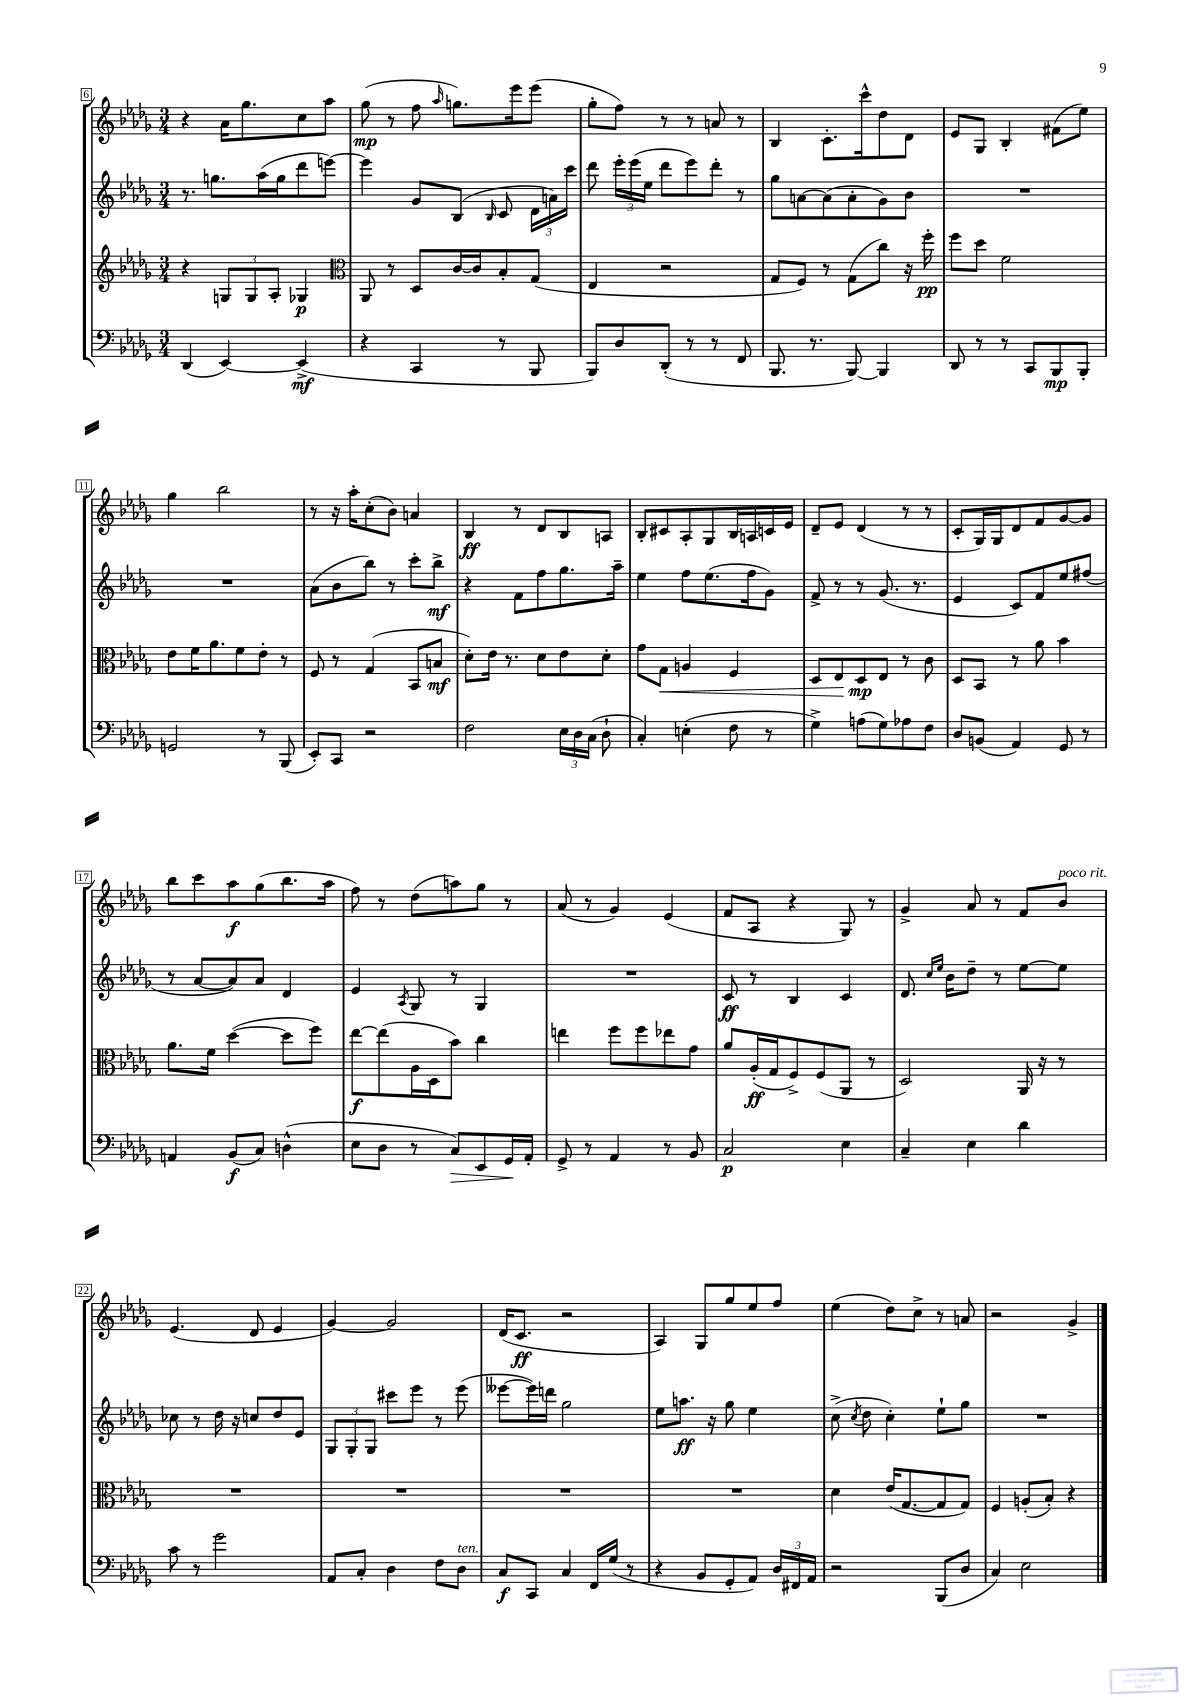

**kern	**dynam	**kern	**dynam	**kern	**dynam	**kern	**dynam
*part4	*part4	*part3	*part3	*part2	*part2	*part1	*part1
*staff4	*staff4	*staff3	*staff3	*staff2	*staff2	*staff1	*staff1
*clefF4	*	*clefG2	*	*clefG2	*	*clefG2	*
*k[b-e-a-d-g-]	*	*k[b-e-a-d-g-]	*	*k[b-e-a-d-g-]	*	*k[b-e-a-d-g-]	*
*M3/4	*	*M3/4	*	*M3/4	*	*M3/4	*
=6	=6	=6	=6	=6	=6	=6	=6
(4DD-/	.	4r	.	8.r	.	4r	.
.	.	.	.	8.ggn\L	.	.	.
[4EE-/)	.	12Gn/L	.	.	.	16a-\KL	.
.	.	.	.	.	.	8.gg-\	.
.	.	12G/	.	.	.	.	.
.	.	.	.	(16aa-\L	.	.	.
.	.	12A-'/J	.	.	.	.	.
.	.	.	.	16gg\J	.	.	.
(4EE-^/]	mf	4G-X/	p	8ddd-\	.	8cc\	.
.	.	.	.	[8eeen\J)	.	8aa-\J	.
=7	=7	=7	=7	=7	=7	=7	=7
*	*	*clefC3	*	*	*	*	*
4r	.	8AA-/	.	4eee\]	.	(8gg-\	mp
.	.	8r	.	.	.	8r	.
4CC/	.	8D-/L	.	8g-/L	.	8ff\	.
.	.	.	.	.	.	16qqaa-/	.
.	.	[16c/L	.	(8B-/J	.	8.ggn\L)	.
.	.	16c/J]	.	.	.	.	.
.	.	.	.	16qqB-/	.	.	.
8r	.	8B-'/	.	8c/	.	.	.
.	.	.	.	.	.	16eee-\k	.
8BBB-/	.	(8G-/J	.	24d-\LL	.	(8eee-\J	.
.	.	.	.	24an\)	.	.	.
.	.	.	.	24ccc\JJ	.	.	.
=8	=8	=8	=8	=8	=8	=8	=8
8BBB-/L)	.	4E-/	.	8ddd-\	.	8gg-'\L	.
8D-/	.	.	.	24eee-'\LL	.	8ff\J)	.
.	.	.	.	(24eee-\	.	.	.
.	.	.	.	24ee-\JJ	.	.	.
(8DD-'/J	.	2r	.	8ddd-\L	.	8r	.
8r	.	.	.	8eee-\)	.	8r	.
8r	.	.	.	8ddd-'\J	.	8an/	.
8FF/	.	.	.	8r	.	8r	.
=9	=9	=9	=9	=9	=9	=9	=9
8.BBB-/	.	8G-/L	.	8gg-\L	.	4B-/	.
.	.	8F/J)	.	[8an\	.	.	.
8.r	.	.	.	.	.	.	.
.	.	8r	.	(8a\]	.	8.c'\L	.
[8BBB-/)	.	(8G-\L	.	8a'\	.	.	.
.	.	.	.	.	.	16ccc^^\k	.
4BBB-/]	.	8cc\J)	.	8g-\)	.	8dd-\	.
.	.	16r	.	8b-\J	.	8d-\J	.
.	.	16ff'\	pp	.	.	.	.
=10	=10	=10	=10	=10	=10	=10	=10
8DD-/	.	8ff\L	.	2.r	.	8e-/L	.
8r	.	8dd-\J	.	.	.	8G-/J	.
8r	.	2f\	.	.	.	4B-'/	.
8CC/L	.	.	.	.	.	.	.
8BBB-/	mp	.	.	.	.	(8f#X\L	.
8BBB-'/J	.	.	.	.	.	8ee-\J)	.
!!LO:LB:g=z
=11	=11	=11	=11	=11	=11	=11	=11
2GGn/	.	8e-\L	.	2.r	.	4gg-\	.
.	.	16f\K	.	.	.	.	.
.	.	8.a-\	.	.	.	.	.
.	.	.	.	.	.	2bb-\	.
.	.	8f\	.	.	.	.	.
8r	.	8e-'\J	.	.	.	.	.
(8BBB-/	.	8r	.	.	.	.	.
=12	=12	=12	=12	=12	=12	=12	=12
8EE-'/L)	.	8F/	.	(8a-\L	.	8r	.
8CC/J	.	8r	.	8b-\	.	16r	.
.	.	.	.	.	.	16aa-'\KL	.
2r	.	(4G-/	.	8bb-\J)	.	(8cc'\	.
.	.	.	.	8r	.	8b-\J)	.
.	.	8BB-/L	.	8ccc'\L	.	4an/	.
.	.	8Bn/J	mf	8bb-^\J	mf	.	.
=13	=13	=13	=13	=13	=13	=13	=13
2F\	.	8d-'\L)	.	4r	.	4B-/	ff
.	.	16e-\Jk	.	.	.	.	.
.	.	8.r	.	.	.	.	.
.	.	.	.	8f\L	.	8r	.
.	.	8d-\L	.	8ff\	.	8d-/L	.
24E-\LL	.	8e-\	.	8.gg-\	.	8B-/	.
24D-\	.	.	.	.	.	.	.
(24C\JJ	.	.	.	.	.	.	.
8D-`\	.	8d-'\J	.	.	.	8An/J	.
.	.	.	.	16aa-~\Jk	.	.	.
=14	=14	=14	=14	=14	=14	=14	=14
4C'/)	.	8g-\L	.	4ee-\	.	8B-'/L	.
!	!	!	!LO:HP:b	!	!	!	!
.	.	8G-\J	<	.	.	8c#X/	.
(4En'\	.	4An/	.	8ff\L	.	8A-'/	.
.	.	.	.	(8.ee-\	.	8G-/	.
8F\	.	4F/	.	.	.	16B-/L	.
.	.	.	.	16ff\k	.	16An/	.
8r	.	.	.	8g-\J)	.	16cn/	.
.	.	.	.	.	.	16e-/JJ	.
=15	=15	=15	=15	=15	=15	=15	=15
4G-^\)	.	8D-/L	.	8f^/	.	8d-~/L	.
.	.	8E-/	.	8r	.	8e-/J	.
(8An\L	.	8D-/	mp	8r	.	(4d-/	.
8G-\)	.	8E-/J	[	(8.g-/	.	.	.
8A-X\	.	8r	.	.	.	8r	.
.	.	.	.	8.r	.	.	.
8F\J	.	8c\	.	.	.	8r	.
=16	=16	=16	=16	=16	=16	=16	=16
8D-/L	.	8D-/L	.	4e-/	.	8c'/L	.
(8BBn/J	.	8BB-/J	.	.	.	16G-/L)	.
.	.	.	.	.	.	16G-/J	.
4AA-/)	.	8r	.	8c/L)	.	8d-/	.
.	.	8a-\	.	8f/	.	8f/	.
8GG-/	.	4b-\	.	8ee-/	.	[8g-/	.
8r	.	.	.	(8ff#X/J	.	8g-/J]	.
!!LO:LB:g=z
=17	=17	=17	=17	=17	=17	=17	=17
4AAn/	.	8.a-\L	.	8r	.	8bb-\L	.
.	.	.	.	[8a-/L	.	8ccc\	.
.	.	16f\Jk	.	.	.	.	.
(8BB-/L	f	([4dd-\	.	8a-/])	.	8aa-\	f
8C/J)	.	.	.	8a-/J	.	(8gg-\	.
(4Dn^^\	.	8dd-\L]	.	4d-/	.	8.bb-\	.
.	.	8ff\J)	.	.	.	.	.
.	.	.	.	.	.	16aa-\Jk	.
=18	=18	=18	=18	=18	=18	=18	=18
8E-\L	.	[8ee-\L	f	4e-/	.	8ff\)	.
8D-\J	.	(8ee-\]	.	.	.	8r	.
.	.	.	.	8qA-/	.	.	.
8r	.	16A-\L	.	8G-/	.	(8dd-\L	.
.	.	16D-\J	.	.	.	.	.
!	!LO:HP:b	!	!	!	!	!	!
8C/L)	>	8b-\J)	.	8r	.	8aan\)	.
8EE-/	.	4cc\	.	4G-/	.	8gg-\J	.
16GG-/L	.	.	.	.	.	8r	.
16AA-'/JJ	]	.	.	.	.	.	.
=19	=19	=19	=19	=19	=19	=19	=19
8GG-^/	.	4een\	.	2.r	.	(8a-/	.
8r	.	.	.	.	.	8r	.
4AA-/	.	8ff\L	.	.	.	4g-/)	.
.	.	8ff\	.	.	.	.	.
8r	.	8ee-X\	.	.	.	(4e-/	.
8BB-/	.	8g-\J	.	.	.	.	.
=20	=20	=20	=20	=20	=20	=20	=20
2C/	p	8a-/L	.	8c/	ff	8f/L	.
.	.	(16A-'/L	ff	8r	.	8A-/J	.
.	.	16G-/J	.	.	.	.	.
.	.	8F^/)	.	4B-/	.	4r	.
.	.	(8F/	.	.	.	.	.
4E-\	.	8AA-/J	.	4c/	.	8G-/)	.
.	.	8r	.	.	.	8r	.
=21	=21	=21	=21	=21	=21	=21	=21
4C~/	.	2D-/)	.	8.d-/	.	4g-^/	.
.	.	.	.	16qqcc/LL	.	.	.
.	.	.	.	16qqee-/JJ	.	.	.
.	.	.	.	16b-\KL	.	.	.
4E-\	.	.	.	8dd-~\J	.	8a-/	.
.	.	.	.	8r	.	8r	.
4d-\	.	16AA-/	.	[8ee-\L	.	8f/L	.
.	.	16r	.	.	.	.	.
!	!	!	!	!	!	!LO:TX:a:i:t=poco rit.	!
.	.	8r	.	8ee-\J]	.	8b-/J	.
!!LO:LB:g=z
=22	=22	=22	=22	=22	=22	=22	=22
8c\	.	2.r	.	8cc-X\	.	(4.e-/	.
8r	.	.	.	8r	.	.	.
2g-\	.	.	.	16dd-\	.	.	.
.	.	.	.	16r	.	.	.
.	.	.	.	8ccn/L	.	8d-/	.
.	.	.	.	8dd-/	.	4e-/	.
.	.	.	.	8e-/J	.	.	.
=23	=23	=23	=23	=23	=23	=23	=23
8AA-/L	.	2.r	.	12G-/L	.	[4g-/)	.
.	.	.	.	12G-'/	.	.	.
8C'/J	.	.	.	.	.	.	.
.	.	.	.	12G-/J	.	.	.
4D-\	.	.	.	8ccc#X\L	.	2g-/]	.
.	.	.	.	8eee-\J	.	.	.
8F\L	.	.	.	8r	.	.	.
!LO:TX:a:i:t=ten.	!	!	!	!	!	!	!
8D-\J	.	.	.	(8eee-\	.	.	.
=24	=24	=24	=24	=24	=24	=24	=24
8C/L	f	2.r	.	[8eee--X\L	.	(16d-/KL	.
.	.	.	.	.	.	8.c/J	ff
8CC/J	.	.	.	16eee--\L])	.	.	.
.	.	.	.	16dddn\JJ	.	.	.
4C/	.	.	.	2gg-\	.	2r	.
16FF/LL	.	.	.	.	.	.	.
(16G-/JJ	.	.	.	.	.	.	.
8r	.	.	.	.	.	.	.
=25	=25	=25	=25	=25	=25	=25	=25
4r	.	2.r	.	8ee-\L	.	4A-/)	.
.	.	.	.	8.aan\J	ff	.	.
8BB-/L	.	.	.	.	.	8G-/L	.
.	.	.	.	16r	.	.	.
8GG-'/	.	.	.	8gg-\	.	8gg-/	.
8AA-/J)	.	.	.	4ee-\	.	8ee-/	.
24D-/LL	.	.	.	.	.	8ff/J	.
24FF#X/	.	.	.	.	.	.	.
24AA-/JJ	.	.	.	.	.	.	.
=26	=26	=26	=26	=26	=26	=26	=26
2r	.	4d-\	.	(8cc^\	.	(4ee-\	.
.	.	.	.	8qcc/	.	.	.
.	.	.	.	8dd-\	.	.	.
.	.	(16e-/KL	.	4cc'\)	.	8dd-\L)	.
.	.	[8.G-/	.	.	.	.	.
.	.	.	.	.	.	8cc^\J	.
(8BBB-/L	.	8G-/]	.	8ee-`\L	.	8r	.
8D-/J	.	8G-/J)	.	8gg-\J	.	8an/	.
=27	=27	=27	=27	=27	=27	=27	=27
4C/)	.	4F/	.	2.r	.	2r	.
2E-\	.	(8An'/L	.	.	.	.	.
.	.	8B-'/J)	.	.	.	.	.
.	.	4r	.	.	.	4g-^/	.
==	==	==	==	==	==	==	==
*-	*-	*-	*-	*-	*-	*-	*-
